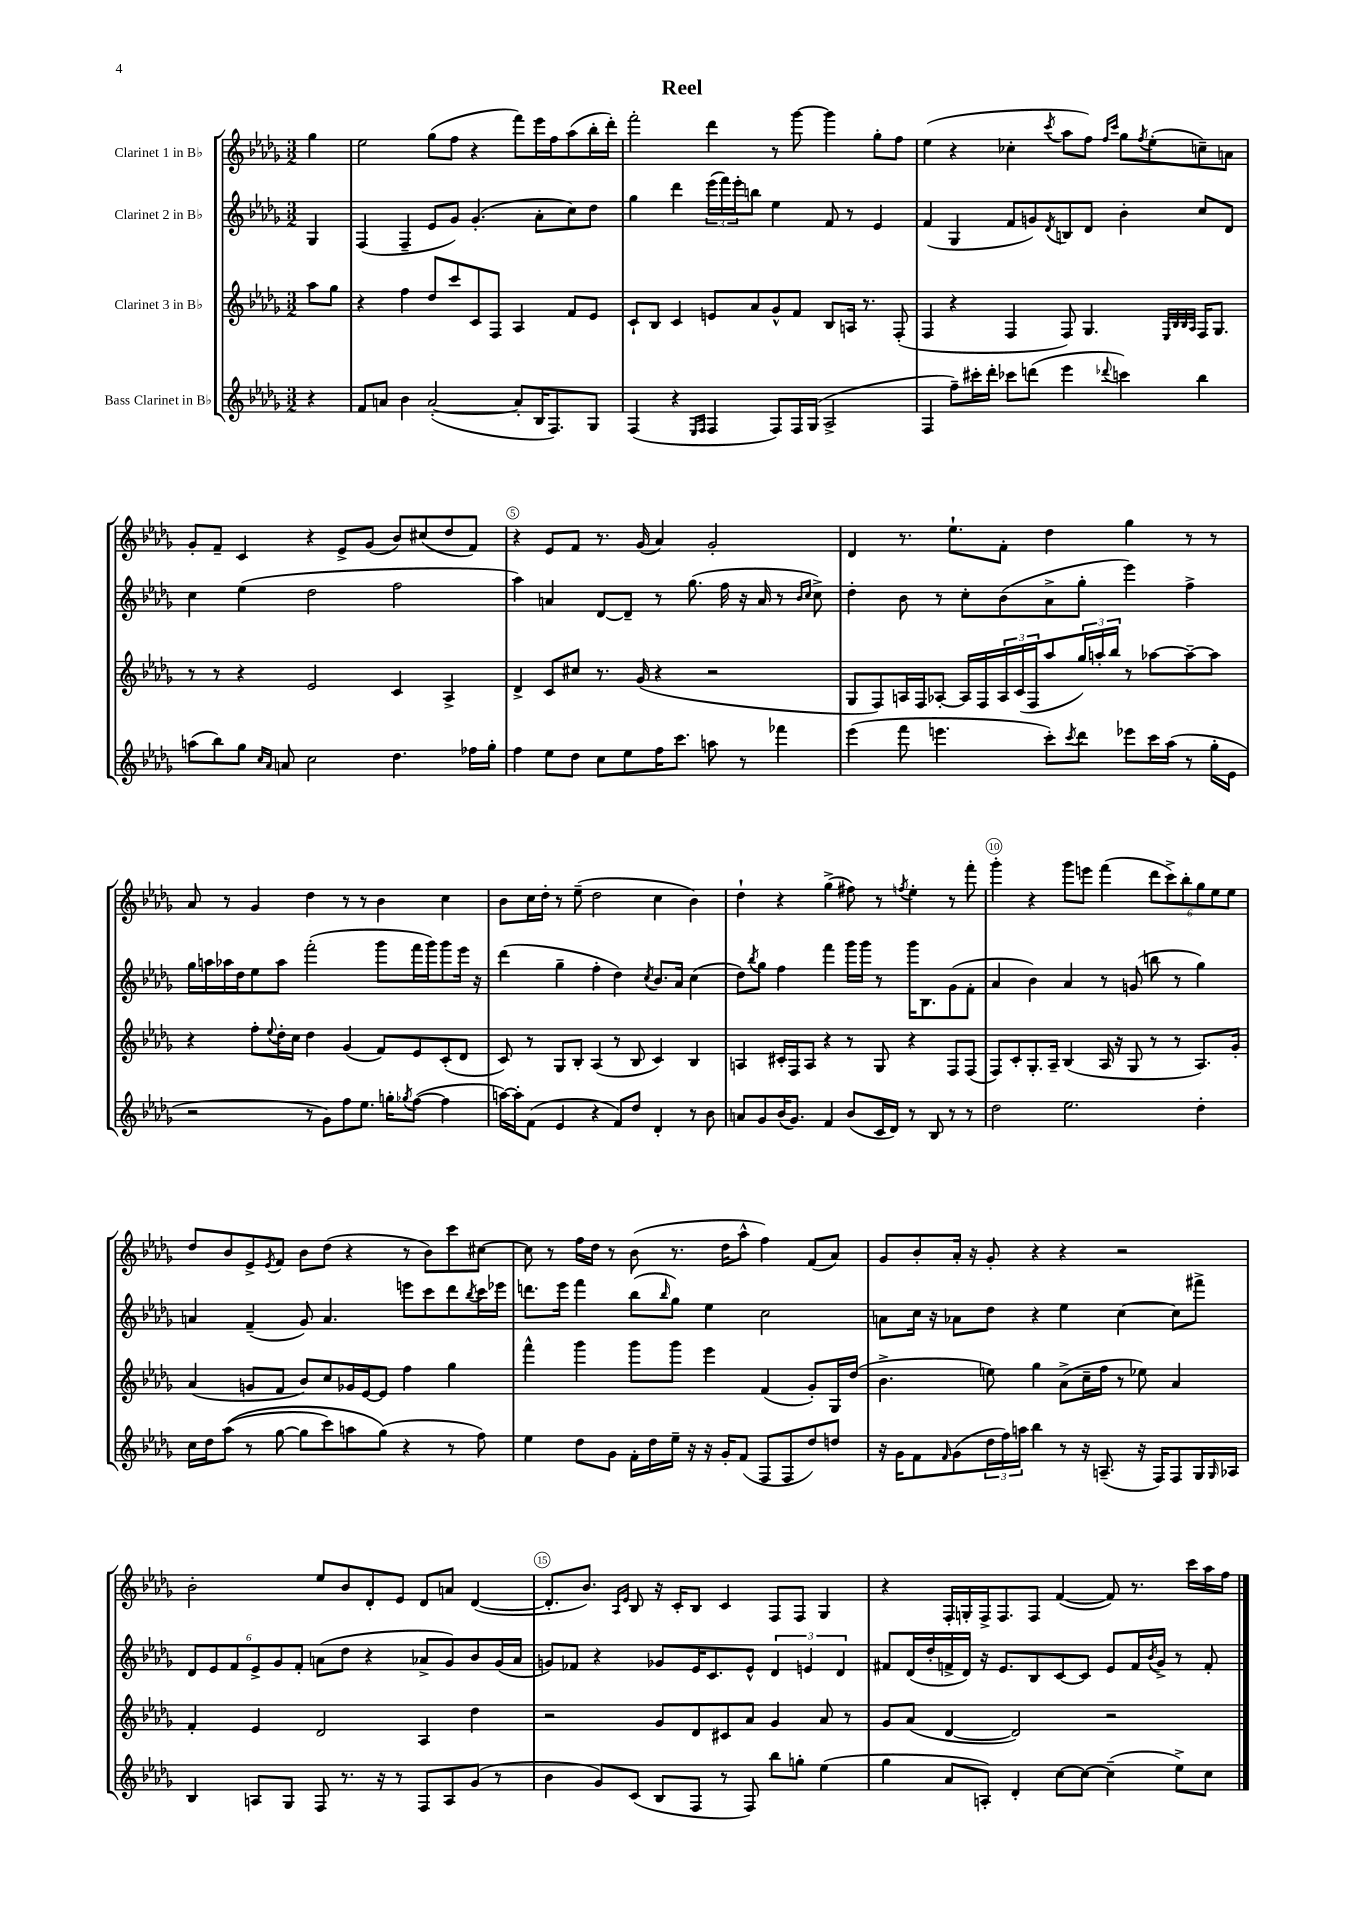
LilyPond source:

\header { title = "Reel" }
<<
\new StaffGroup <<
\new Staff = "s0" \with { instrumentName = "Clarinet 1 in Bb" } {
    \clef treble \key des \major \numericTimeSignature \time 3/2 \partial 4
    ges''4 |
    ees''2 ges''8( f''8 r4 f'''8) ees'''16 f''16 aes''8( bes''16-. des'''16-.) |
    f'''2-. des'''4 r8 ges'''8~ ges'''4 ges''8-. f''8 |
    ees''4( r4 ces''4-. \acciaccatura { c'''8 } aes''8 f''8) \grace { f''16 c'''16 } ges''8 \acciaccatura { f''8 } ees''8-.( c''8--) a'8 |
    ges'8-. f'8-- c'4 r4 ees'8-> ges'8( bes'8) cis''8( des''8 f'8) |
    r4 ees'8 f'8 r8. ges'16( aes'4) ges'2-. |
    des'4 r8. ees''8.-! f'8-. des''4 ges''4 r8 r8 |
    aes'8 r8 ges'4 des''4 r8 r8 bes'4 c''4 |
    bes'8 c''16 des''16-. r8 ees''8--( des''2 c''4 bes'4) |
    des''4-! r4 ges''4->( fis''8) r8 \acciaccatura { f''8 } ees''4-. r8 f'''8-. |
    ges'''4-. r4 ges'''8 e'''8 f'''4( \tuplet 6/4 { des'''8 c'''8->) bes''8-. ges''8 ees''8 ees''8 } |
    des''8 bes'8 ees'8-> \acciaccatura { ees'8 } f'8 bes'8 des''8( r4 r8 bes'8) c'''8 cis''8~ |
    cis''8 r8 f''16 des''16 r8 bes'8( r8. des''16 aes''8-^ f''4) f'8( aes'8) |
    ges'8 bes'8-. aes'16-. r16 ges'8-. r4 r4 r2 |
    bes'2-. ees''8 bes'8 des'8-. ees'8 des'8 a'8 des'4~( |
    des'8.-. bes'8.) \grace { aes16 ees'16 } bes8 r16 c'16-. bes8 c'4 f8 f8 ges4 |
    r4 f16-. g16-. f16-> f8. f8 f'4~( f'8) r8. c'''16 aes''16 f''16 \bar "|." |
}
\new Staff = "s1" \with { instrumentName = "Clarinet 2 in Bb" } {
    \clef treble \key des \major \numericTimeSignature \time 3/2 \partial 4
    ges4 |
    f4( f4-- ees'8 ges'8) ges'4.-.( aes'8-. c''8) des''8 |
    ges''4 des'''4 \tuplet 3/2 { ees'''16( f'''16) ees'''16-. } b''8 ees''4 f'8 r8 ees'4 |
    f'4( ges4 f'8 g'8) \acciaccatura { des'8 } b8 des'8 bes'4-. c''8 des'8 |
    c''4 ees''4( des''2 f''2 |
    aes''4) a'4 des'8~ des'8-- r8 ges''8.( f''16 r16 a'16 r8 \grace { bes'16 c''16 } c''8->) |
    des''4-. bes'8 r8 c''8-. bes'8( aes'8-> ges''8-. ees'''4) f''4-> |
    ges''16 a''16 aes''16 des''16 ees''8 aes''8 f'''2-.( ges'''8 f'''16 ges'''16) ges'''8 ees'''16 r16 |
    des'''4( ges''4-- f''4-. des''4) \acciaccatura { c''8 } bes'8. aes'16 c''4( |
    des''8) \acciaccatura { bes''8 } ges''8 f''4 f'''4 ges'''16 ges'''16 r8 ges'''16 bes8. ges'8( f'8-. |
    aes'4 bes'4) aes'4 r8 g'8( b''8 r8 ges''4) |
    a'4 f'4--( ges'8) a'4. e'''8 c'''8 des'''8 \acciaccatura { bes''8 } c'''16 ees'''16 |
    d'''8. ees'''16 f'''4 bes''8( \grace { bes''16 } ges''8) ees''4 c''2 |
    a'8 c''16 r16 aes'8 des''8 r4 ees''4 c''4~ c''8 fis'''8-> |
    \tuplet 6/4 { des'8 ees'8 f'8 ees'8-> ges'8 f'8-. } a'8( des''8 r4 aes'8-> ges'8) bes'8 ges'16( aes'16 |
    g'8) fes'8 r4 ges'8 ees'16 c'8. ees'8-^ \tuplet 3/2 { des'4 e'4 des'4 } |
    fis'8 des'16( des''16-. f'16-> des'16) r16 ees'8. bes8 c'8~ c'8 ees'8 f'16 \acciaccatura { bes'8 } ges'16-> r8 f'8-. \bar "|." |
}
\new Staff = "s2" \with { instrumentName = "Clarinet 3 in Bb" } {
    \clef treble \key des \major \numericTimeSignature \time 3/2 \partial 4
    aes''8 ges''8 |
    r4 f''4 des''8 c'''8 c'8 f8 aes4 f'8 ees'8 |
    c'8-! bes8 c'4 e'8 aes'8 ges'8-^ f'8 bes8 a16 r8. f8-.( |
    f4 r4 f4 f8) ges4. \grace { ees32 bes32 bes32 aes32 } f16 ges8. |
    r8 r8 r4 ees'2 c'4 aes4-> |
    des'4-> c'8 cis''8 r8. ges'16( r4 r2 |
    ges8 f8) a16 f16 aes8~-. aes16 f16 \tuplet 3/2 { aes16 c'16( f16 } aes''8 \tuplet 3/2 { ges''16) a''16-. bes''16 } r8 aes''8~ aes''8~-- aes''8 |
    r4 f''8-. \appoggiatura { ees''8 } des''16-. c''16 des''4 ges'4( f'8) ees'8 c'8-.( des'8 |
    c'8) r8 ges8 bes8-. aes4( r8 bes8 c'4) bes4 |
    a4 cis'16-. f16 a8 r4 r8 ges8 r4 f8 f8( |
    f8) c'8-. ges8.-. aes16-- bes4( aes16 r16 ges8 r8 r8 aes8.) ges'16-. |
    aes'4( g'8 f'8 bes'8) c''8 ges'16 ees'16~ ees'8 f''4 ges''4 |
    f'''4-^ ges'''4 ges'''8 ges'''8 ees'''4 f'4( ges'8-.) ges16 des''16( |
    bes'4.-> e''8) ges''4 aes'8->( c''16-- f''16 r8 ees''8) aes'4 |
    f'4-. ees'4 des'2 aes4 des''4 |
    r2 ges'8 des'8 cis'8 aes'8 ges'4 aes'8 r8 |
    ges'8 aes'8( des'4~ des'2) r2 \bar "|." |
}
\new Staff = "s3" \with { instrumentName = "Bass Clarinet in Bb" } {
    \clef treble \key des \major \numericTimeSignature \time 3/2 \partial 4
    r4 |
    f'8 a'8 bes'4 a'2~-.( a'8-. bes16 f8.) ges8 |
    f4( r4 \grace { ees16 f16 } f4 f8) f16 ges16( aes2-> |
    f4 f''8--) cis'''16-. des'''16-. ces'''8 d'''8( ees'''4 \appoggiatura { des'''8 } c'''4) bes''4 |
    a''8( bes''8) ges''8 \grace { c''16 aes'16 } a'8 c''2 des''4. fes''16 ges''16-. |
    f''4 ees''8 des''8 c''8 ees''8 f''16 c'''8. a''8 r8 fes'''4 |
    ees'''4( f'''8 e'''4. c'''8-.) \acciaccatura { c'''8 } des'''8 ees'''8 c'''16 aes''16( r8 ges''16-. ees'16 |
    r2 r8 ges'8) f''8 ees''8. g''16-. \acciaccatura { ges''8 } f''8~( f''4 |
    a''16~) a''16-. f'8( ees'4 r4 f'8) des''8 des'4-. r8 bes'8 |
    a'8 ges'8 bes'16( ges'8.) f'4 bes'8( c'16 des'16) r8 bes8 r8 r8 |
    des''2 ees''2. des''4-. |
    c''16 des''16 aes''8(\( r8 ges''8~ ges''8 c'''8) a''8 ges''8(\) r4 r8 f''8) |
    ees''4 des''8 ges'8 f'16-. des''16 ees''16-- r16 r16 ges'16-. f'8( f8 f8 des''8) d''8 |
    r16 ges'16 f'8 \grace { f'16 } ges'8( \tuplet 3/2 { des''16 f''16) a''16 } bes''4 r8 r16 a8.--( r16 f16) f8 ges16 \grace { ges16 } aes16 |
    bes4 a8 ges8 f8 r8. r16 r8 f8 a8 ges'8( r8 |
    bes'4 ges'8) c'8( bes8 f8 r8 f8) bes''8 g''8-. ees''4( |
    ges''4 aes'8 a8-.) des'4-. c''8~ c''8~ c''4--( ees''8->) c''8 \bar "|." |
}
>>
>>
\layout { \context { \Score \override BarNumber.break-visibility = ##(#f #t #t) barNumberVisibility = #(every-nth-bar-number-visible 5) \override BarNumber.stencil = #(make-stencil-circler 0.1 0.3 ly:text-interface::print) } }
